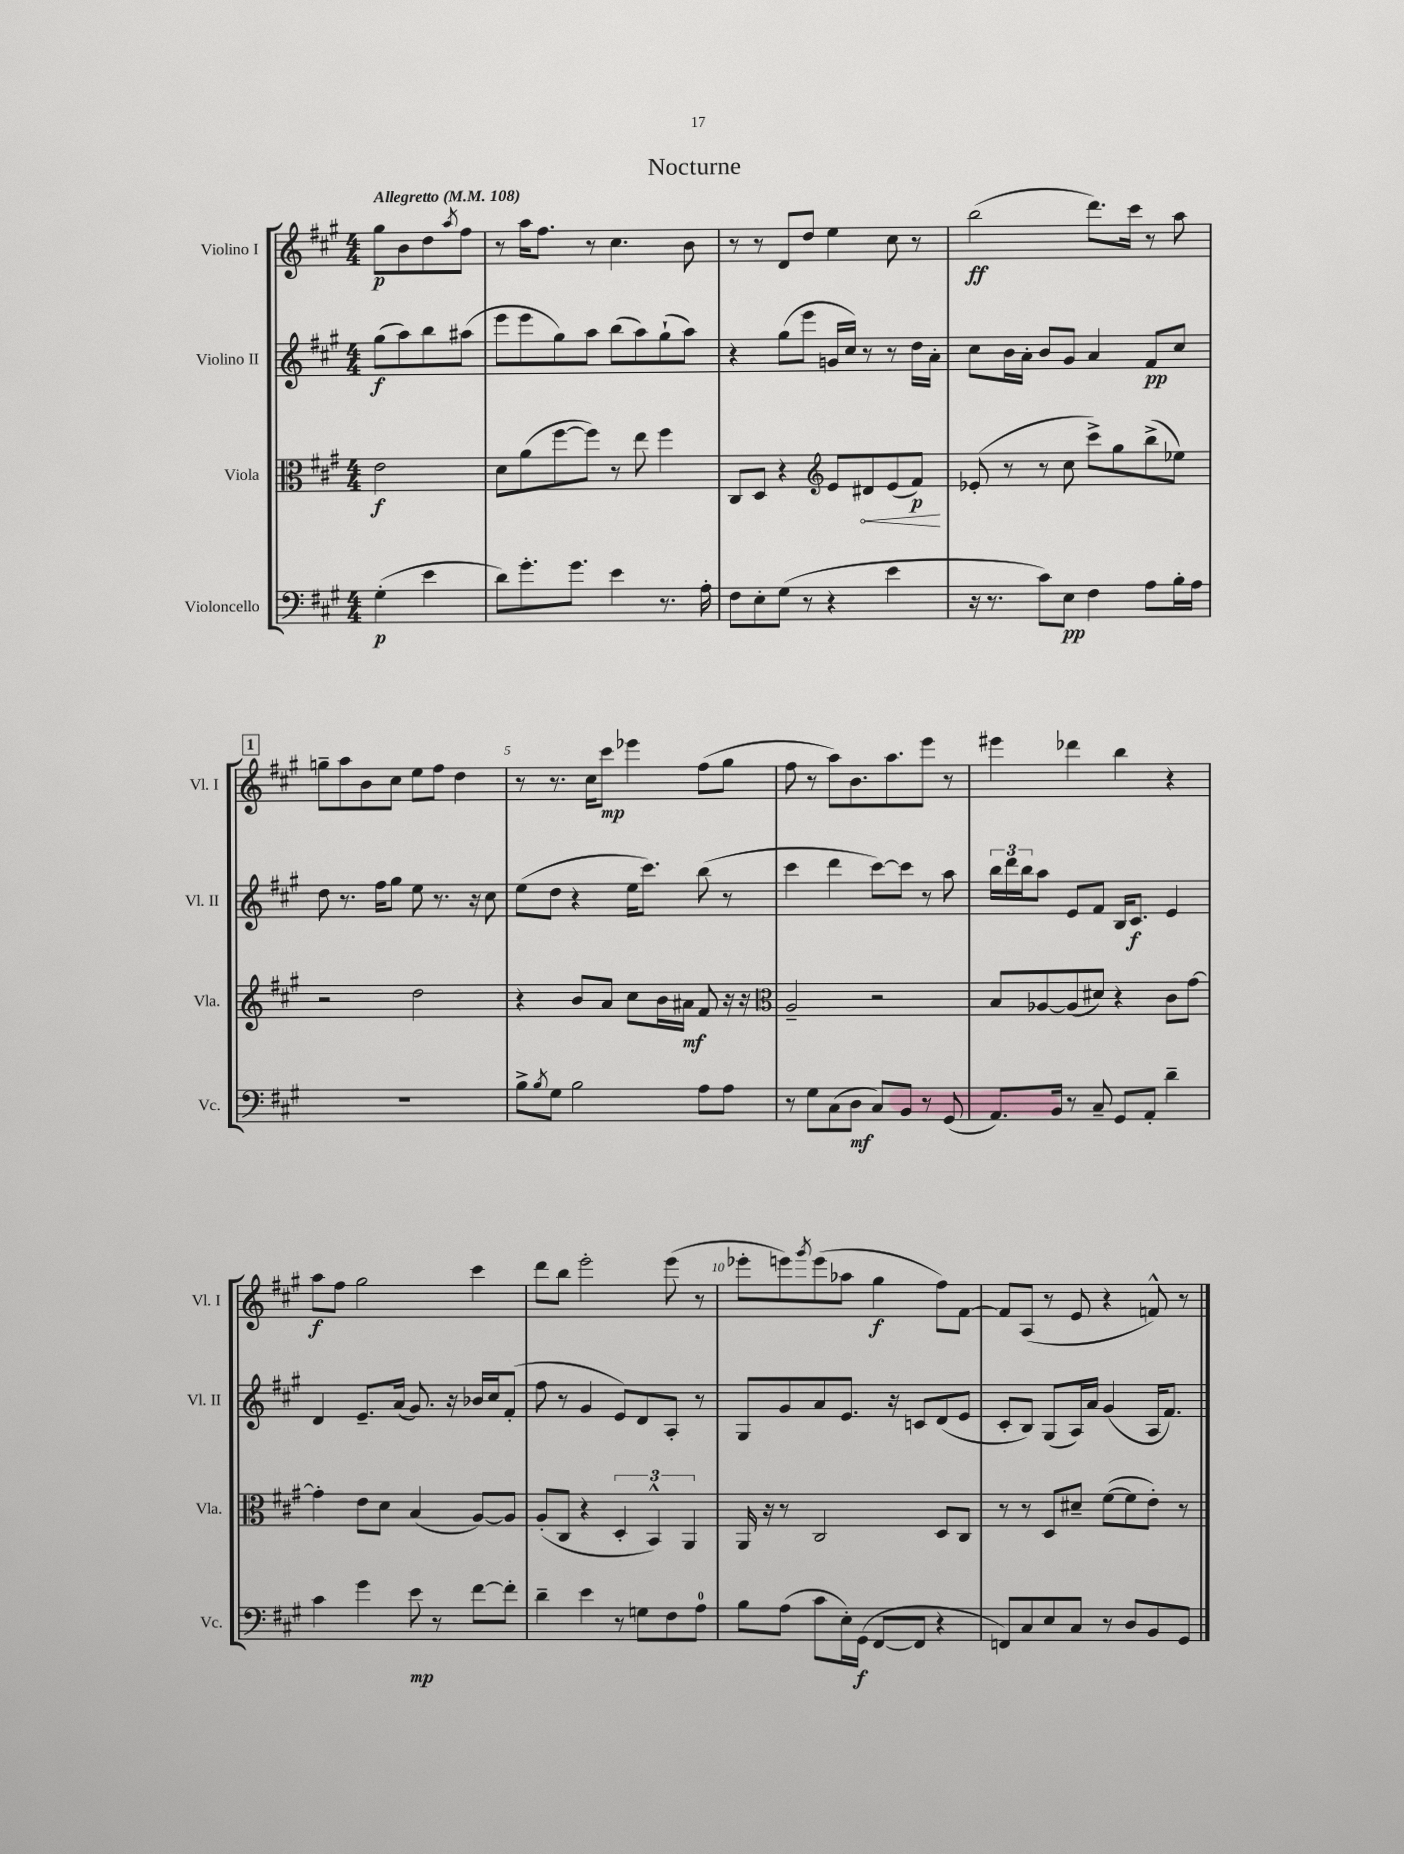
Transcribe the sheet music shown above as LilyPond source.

\header { title = "Nocturne" }
<<
\new StaffGroup <<
\new Staff = "s0" \with { instrumentName = "Violino I" shortInstrumentName = "Vl. I" } {
    \clef treble \key a \major \numericTimeSignature \time 4/4 \partial 2 \tempo "Allegretto" 4 = 108
    gis''8\p b'8 d''8 \acciaccatura { a''8 } fis''8 |
    r8 a''16 fis''8. r8 cis''4. b'8 |
    r8 r8 d'8 d''8 e''4 cis''8 r8 |
    b''2\ff( d'''8.) cis'''16 r8 a''8 |
    \mark \markup { \box "1" } g''8-- a''8 b'8 cis''8 e''8 fis''8 d''4 |
    r8 r8. cis''16 cis'''8\mp ees'''4 fis''8( gis''8 |
    fis''8 r8 a''8) b'8. a''8. e'''8 r8 |
    eis'''4 des'''4 b''4 r4 |
    a''8\f fis''8 gis''2 cis'''4 |
    d'''8 b''8 e'''2-. e'''8( r8 |
    ees'''8-. e'''8) \acciaccatura { gis'''8 } e'''8( aes''8 gis''4\f fis''8) fis'8~ |
    fis'8 a8( r8 e'8 r4 f'8-^) r8 \bar "|." |
}
\new Staff = "s1" \with { instrumentName = "Violino II" shortInstrumentName = "Vl. II" } {
    \clef treble \key a \major \numericTimeSignature \time 4/4 \partial 2
    gis''8\f( a''8) b''8 ais''8( |
    e'''8 e'''8 gis''8) a''8 b''8( a''8) gis''8-!( a''8) |
    r4 gis''8( e'''8 g'16 cis''16) r8 r8 d''16 a'16-. |
    cis''8 b'16 a'16-. b'8 gis'8 a'4 fis'8\pp cis''8 |
    \mark \markup { \box "1" } d''8 r8. fis''16 gis''8 e''8 r8. r16 cis''8 |
    e''8( d''8 r4 e''16 cis'''8.) b''8( r8 |
    cis'''4 d'''4 cis'''8~) cis'''8 r8 a''8 |
    \tuplet 3/2 { b''16 d'''16 b''16 } a''8 e'8 fis'8 b16 cis'8.\f e'4 |
    d'4 e'8.-- a'16( gis'8.) r16 bes'16 cis''16 fis'8-.( |
    fis''8 r8 gis'4 e'8) d'8 a8-. r8 |
    gis8 gis'8 a'8 e'8. r16 c'8 d'8( e'8 |
    cis'8-. b8) gis8( a16) a'16 gis'4( a16 fis'8.) \bar "|." |
}
\new Staff = "s2" \with { instrumentName = "Viola" shortInstrumentName = "Vla." } {
    \clef alto \key a \major \numericTimeSignature \time 4/4 \partial 2
    e'2\f |
    d'8 a'8( fis''8~ fis''8) r8 e''8 fis''4 |
    cis8 d8 r4 \clef treble e'8 \once \override Hairpin.circled-tip = ##t dis'8\< e'8( fis'8\p\!) |
    ees'8-.( r8 r8 cis''8 cis'''8->) gis''8 b''8->( ees''8) |
    \mark \markup { \box "1" } r2 d''2 |
    r4 b'8 a'8 cis''8 b'16 ais'16\mf fis'8 r16 r16 |
    \clef alto a2-- r2 |
    b8 aes8~ aes8( dis'8) r4 cis'8 gis'8~ |
    gis'4-. e'8 d'8 b4( a8~) a8 |
    a8-.( cis8 r4 \tuplet 3/2 { d4-. b,4-^) a,4 } |
    a,16 r16 r8 cis2 d8 cis8 |
    r8 r8 d8 dis'8-- fis'8~( fis'8 e'8-.) r8 \bar "|." |
}
\new Staff = "s3" \with { instrumentName = "Violoncello" shortInstrumentName = "Vc." } {
    \clef bass \key a \major \numericTimeSignature \time 4/4 \partial 2
    gis4-.\p( e'4 |
    d'8) gis'8.-. gis'8. e'4 r8. a16-. |
    fis8 e8-. gis8( r8 r4 e'4 |
    r16 r8. cis'8) e8\pp fis4 a8 b16-. a16 |
    \mark \markup { \box "1" } R1 |
    b8-> \acciaccatura { b8 } gis8 b2 a8 a8 |
    r8 gis8 cis8( d8\mf cis8) b,8 r8 gis,8( |
    a,8.) b,16 r8 cis8-- gis,8 a,8-. d'4-- |
    cis'4 gis'4 e'8\mp r8 fis'8~ fis'8-. |
    d'4-- e'4 r8 g8 fis8 a8-0 |
    b8 a8( cis'8 e16-.) gis,16\f( fis,8~ fis,8 r4 |
    f,8) cis8 e8 cis8 r8 d8 b,8 gis,8 \bar "|." |
}
>>
>>
\layout { \context { \Score \override BarNumber.break-visibility = ##(#f #t #t) barNumberVisibility = #(every-nth-bar-number-visible 5) } }
